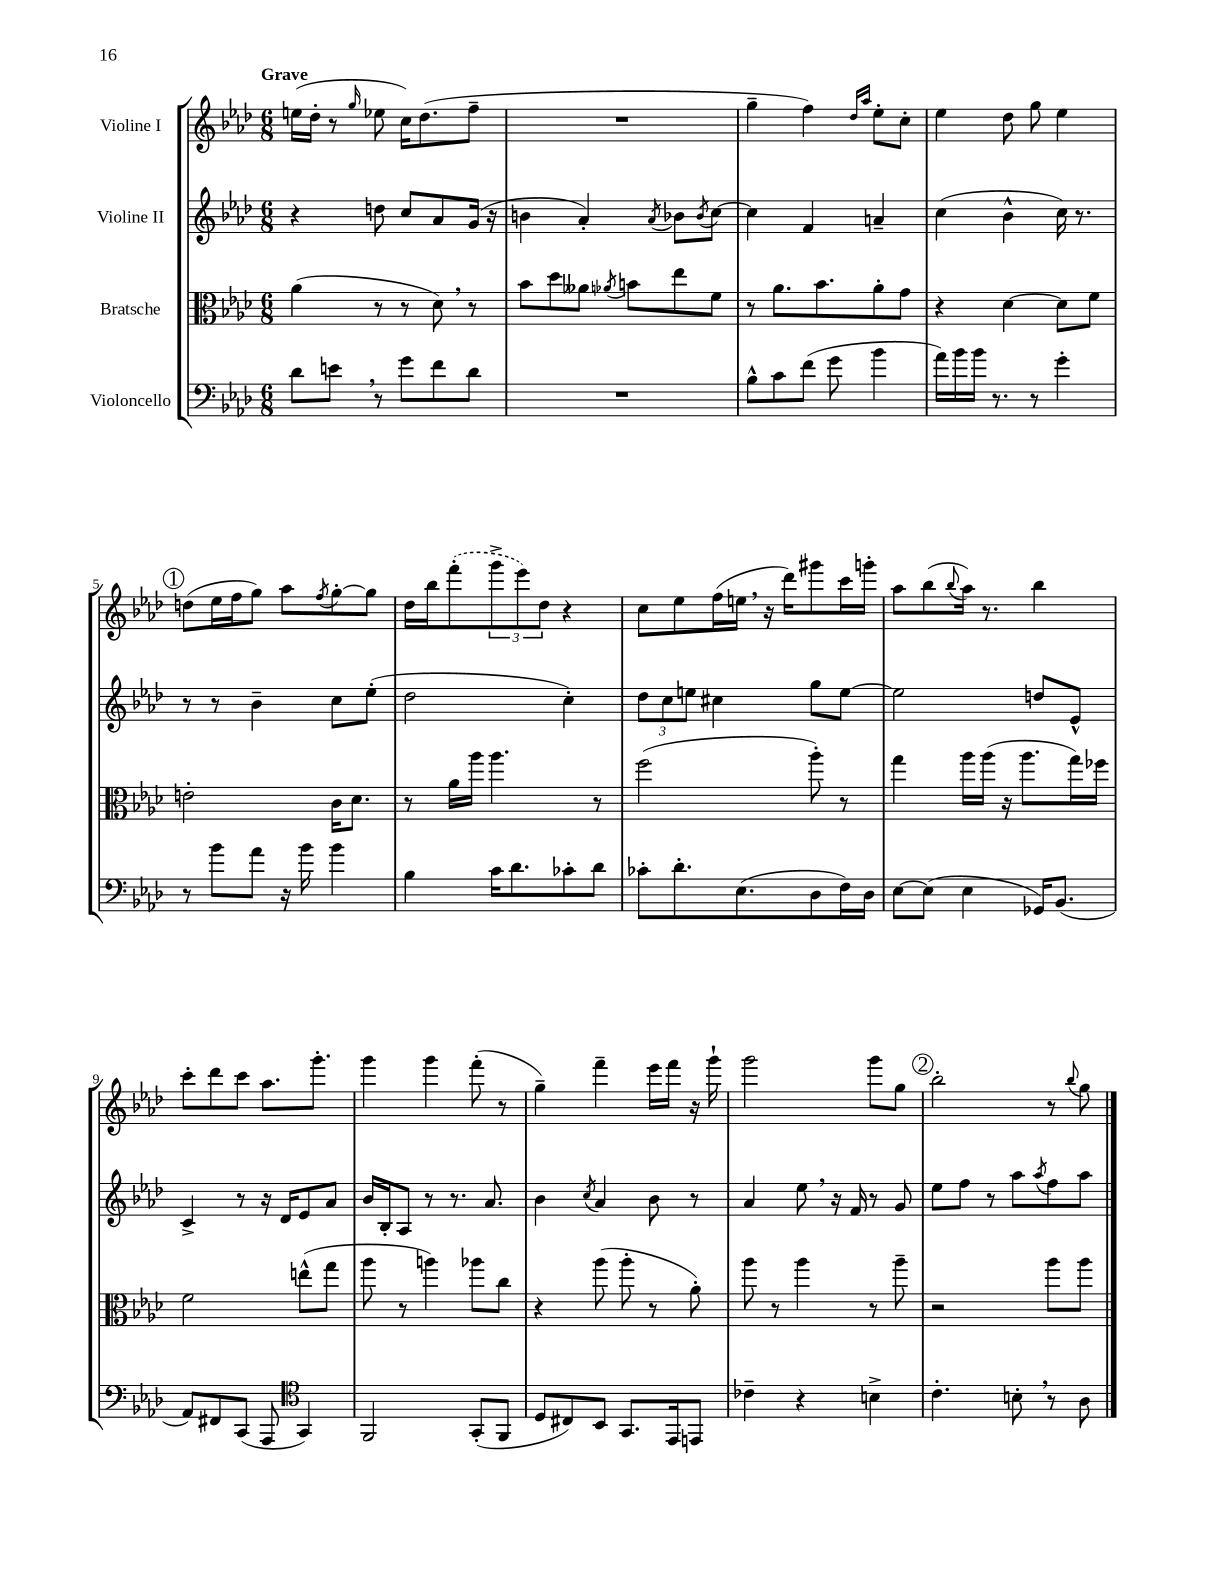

**kern	**kern	**kern	**kern
*part4	*part3	*part2	*part1
*staff4	*staff3	*staff2	*staff1
*I"Violoncello	*I"Bratsche	*I"Violine II	*I"Violine I
*clefF4	*clefC3	*clefG2	*clefG2
*k[b-e-a-d-]	*k[b-e-a-d-]	*k[b-e-a-d-]	*k[b-e-a-d-]
*M6/8	*M6/8	*M6/8	*M6/8
=1	=1	=1	=1
!	!	!	!LO:TX:a:B:t=Grave
8d-\L	(4a-\	4r	(16een\LL
.	.	.	16dd-'\JJ
8en,\J	.	.	8r
.	.	.	16qqgg/
8r	8r	8ddn\	8ee-X\
8g\L	8r	8cc/L	16cc\KL)
.	.	.	(8.dd-\
8f\	8d-,\)	8a-/	.
8d-\J	8r	(16g/Jk	8ff~\J
.	.	16r	.
=2	=2	=2	=2
2.r	8b-\L	4bn\	2.r
.	8dd-\	.	.
.	8a--X\J	4a-'/)	.
.	8qa-X/	.	.
.	8bn\L	.	.
.	.	8qa-/	.
.	8ee-\	8b-X\L	.
.	.	8qb-/	.
.	8f\J	[8cc\J	.
=3	=3	=3	=3
8B-^^\L	8r	4cc\]	4gg~\
8c\	8.a-\L	.	.
(8f\J	.	4f/	4ff\)
.	8.b-\	.	.
8g\	.	.	.
.	.	.	16qqdd-/LL
.	.	.	16qqaa-/JJ
4b-\	8a-'\	4an~/	8ee-'\L
.	8g\J	.	8cc'\J
=4	=4	=4	=4
16a-\LL)	4r	(4cc\	4ee-\
16b-\	.	.	.
16b-\JJ	.	.	.
8.r	.	.	.
.	[4d-\	4b-^^\	8dd-\
8r	.	.	8gg\
4g'\	8d-\L]	16cc\)	4ee-\
.	.	8.r	.
.	8f\J	.	.
!!LO:LB:g=z
!!LO:REH:place=s1:t=1
=5	=5	=5	=5
8r	2en'\	8r	(8ddn\L
8b-\L	.	8r	16ee-\L
.	.	.	16ff\J
8a-\J	.	4b-~\	8gg\J)
16r	.	.	8aa-\L
16b-\	.	.	.
.	.	.	8qff/
4b-\	16c\KL	8cc\L	[8gg'\
.	8.d-\J	.	.
.	.	(8ee-'\J	8gg\J]
=6	=6	=6	=6
4B-\	8r	2dd-\	16dd-\LL
.	.	.	16bb-\J
.	16a-\LL	.	(8fff'\
.	16aa-\JJ	.	.
16c\KL	4.aa-\	.	12ggg^\
8.d-\	.	.	.
.	.	.	12eee-\)
.	.	.	12dd-\J
8c-X'\	.	4cc'\)	4r
8d-\J	8r	.	.
=7	=7	=7	=7
8c-X'\L	(2ff\	12dd-\L	8cc\L
.	.	12cc\	.
8.d-'\	.	.	8ee-\
.	.	12een\J	.
.	.	4cc#X\	(16ff\L
(8.E-\	.	.	16een,\JJ
.	.	.	16r
.	.	.	16ddd-\KL)
8D-\	8aa-'\)	8gg\L	8ggg#X\
16F\L)	8r	[8ee\J	16ccc\L
16D-\JJ	.	.	16gggn'\JJ
=8	=8	=8	=8
[8E-\L	4gg\	2ee\]	8aa-\L
(8E-\J]	.	.	(8bb-\
.	.	.	8qqbb-/
4E-\	16aa-\LL	.	16aa-\Jk)
.	(16aa-\JJ	.	8.r
.	16r	.	.
.	8.aa-\L	.	.
16GG-X/KL)	.	8ddn/L	4bb-\
(8.BB-/J	.	.	.
.	16gg\L)	8e-^^/J	.
.	16ff-X\JJ	.	.
!!LO:LB:g=z
=9	=9	=9	=9
8AA-/L)	2f\	4c^/	8ccc'\L
8FF#X/	.	.	8ddd-\
(8CC/J	.	8r	8ccc\J
8AAA-/	.	16r	8.aa-\L
.	.	16d-/KL	.
*clefC4	*	*	*
4GG/)	(8een^^\L	8e-/	.
.	.	.	8.ggg'\J
.	8gg\J	8a-/J	.
=10	=10	=10	=10
2FF/	8aa-\	16b-/LL	4ggg\
.	.	16B-'/J	.
.	8r	8A-/J	.
.	4aan\)	8r	4ggg\
.	.	8.r	.
(8GG'/L	8aa-X\L	.	(8fff'\
.	.	8.a-/	.
8FF/J	8cc\J	.	8r
=11	=11	=11	=11
8D-/L	4r	4b-\	4gg~\)
8C#X/)	.	.	.
.	.	8qcc/	.
8BB-/J	(8aa-\	4a-/	4fff~\
8.GG/L	8aa-'\	.	.
.	8r	8b-\	16eee-\LL
16EE-/k	.	.	16fff\JJ
8EEn/J	8a-'\)	8r	16r
.	.	.	16ggg`\
=12	=12	=12	=12
4c-X~\	8aa-\	4a-/	2ggg\
.	8r	.	.
4r	4aa-\	8ee-,\	.
.	.	16r	.
.	.	16f/	.
4Bn^\	8r	8r	8ggg\L
.	8aa-~\	8g/	8gg\J
!!LO:REH:place=s1:t=2
=13	=13	=13	=13
4.c'\	2r	8ee-\L	2bb-'\
.	.	8ff\J	.
.	.	8r	.
8Bn',\	.	8aa-\L	.
.	.	8qaa-/	.
8r	8aa-\L	8ff\	8r
.	.	.	8qqbb-/
8A-\	8aa-\J	8aa-\J	8gg\
==	==	==	==
*-	*-	*-	*-
